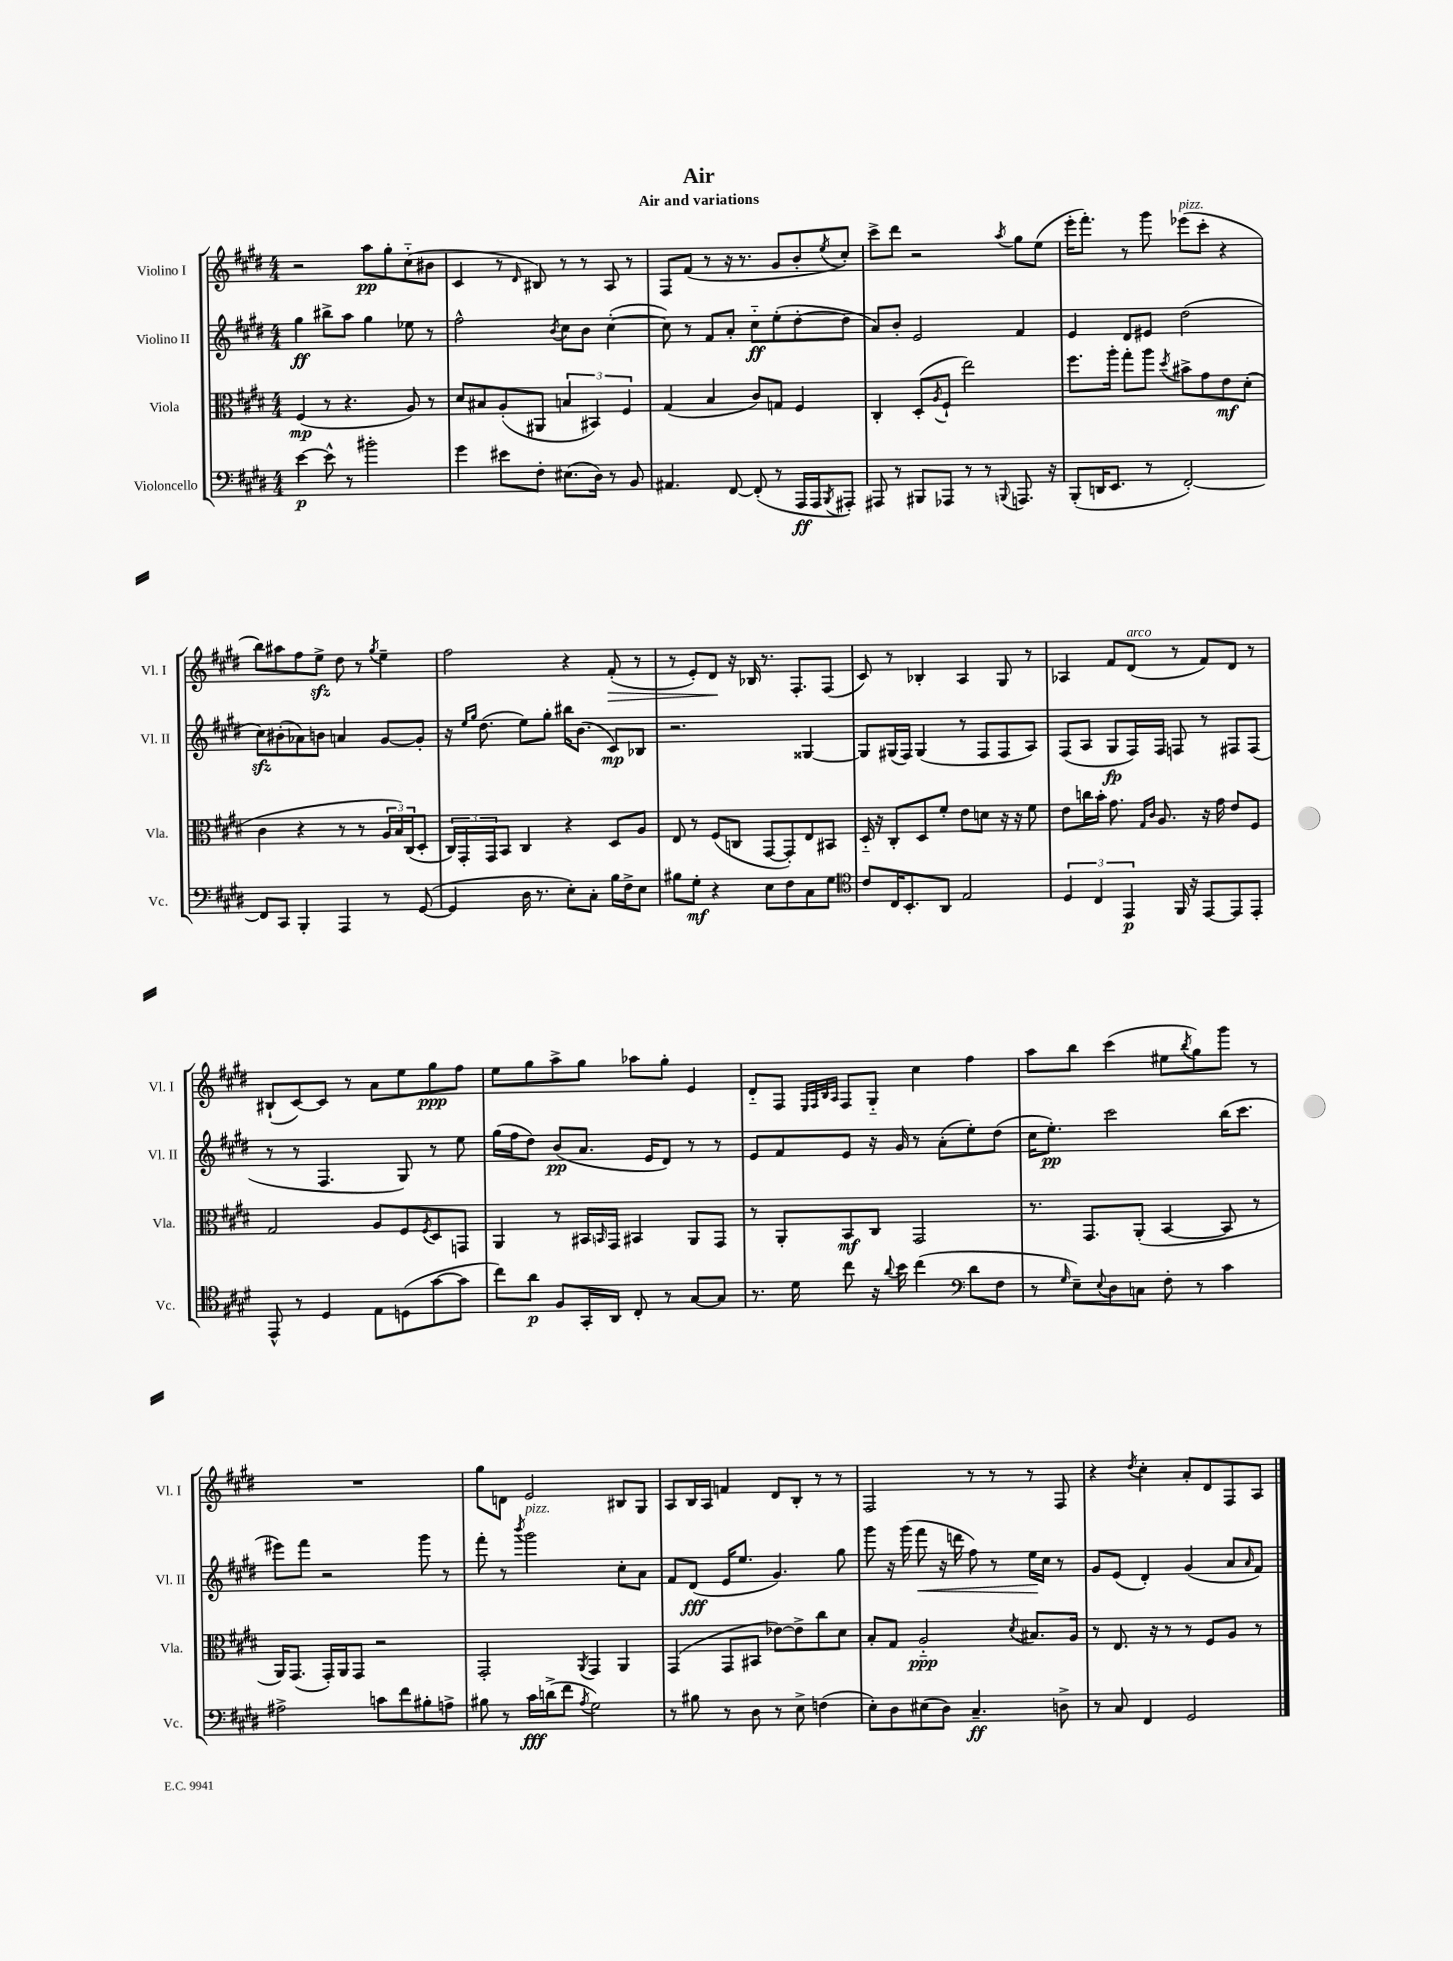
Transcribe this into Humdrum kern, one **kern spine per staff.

**kern	**kern	**kern	**kern
*staff4	*staff3	*staff2	*staff1
*clefF4	*clefC3	*clefG2	*clefG2
*k[f#c#g#d#]	*k[f#c#g#d#]	*k[f#c#g#d#]	*k[f#c#g#d#]
*M4/4	*M4/4	*M4/4	*M4/4
[4e	(4F#	4gg#	2r
8e^^]	8r	8bb#^	.
8r	4.r	8aa	.
2b#'	.	4gg#	8aa
.	.	.	8gg#'
.	8A)	8ee-	(8cc#'~
.	8r	8r	8b#
=	=	=	=
4g#	8d#	2ff#^^	4c#
.	8B#	.	.
8e#	(8A'	.	8r
.	.	.	16qqd#
8F#'	8AA#	.	8B#)
.	.	8qb	.
(8.E#	6B	8cc#	8r
.	.	8b	8r
.	6BB#)	.	.
16D#)	.	.	.
8r	.	([4cc#'	8A
.	6F#	.	.
8BB	.	.	8r
=	=	=	=
4.AA#	(4G#	8cc#])	8F#
.	.	8r	(8f#
.	4B	8f#	8r
[8FF#	.	8a'	16r
.	.	.	8.r
(8FF#']	8c#)	8cc#'~	.
8r	8G	(8ee'	8g#
16AAA	4F#	[8dd#'	8b'
16AAA	.	.	.
8qBBB	.	.	8qee
8AAA#')	.	8dd#]	8cc#')
=	=	=	=
8AAA#	4C#'	8a)	8ccc#^
8r	.	8b'	8ddd#
8BBB#	(8D#'	2e	2r
.	8qA	.	.
8AAA-	8F#`	.	.
8r	2ee)	.	.
8r	.	.	.
8qqBBB	.	.	8qaa
8.AAA	.	4f#	8gg#
.	.	.	(8ee
16r	.	.	.
=	=	=	=
(8BBB'	8.ff#	4e	16eee'
.	.	.	8.fff#')
16DD	.	.	.
8.EE	16aa'	.	.
.	8gg#'	8d#	8r
8r	8aa	8e#	8ggg#
.	8qdd#	.	.
[2FF#')	8b#^	(2dd#	(8eee-
.	8g#	.	8ccc#'
.	8e	.	4r
.	(8d#'	.	.
=	=	=	=
8FF#]	4c#	8cc#)	8bb)
8CC#	.	(8b#'	8aa#
4BBB'	4r	8a-)	8ff#
.	.	8b	8ee^
4AAA	8r	4a	8dd#
.	8r	.	8r
.	.	.	8qgg#
8r	24A	[8g#	4ee~
.	24B)	.	.
.	(24C#	.	.
([8GG#	8D#'	8g#']	.
=	=	=	=
4GG#]	24C#)	16r	2ff#
.	24GG#'	.	.
.	.	16qqee	.
.	.	16qqgg#	.
.	.	(8.dd#	.
.	24GG#	.	.
.	8BB	.	.
16D#	4C#	8ee)	.
8.r	.	.	.
.	.	8gg#'	.
8E')	4r	16bb#	4r
.	.	(8.b	.
8C#'	.	.	.
16B	8D#	8c#)	(8f#'
16F#^	.	.	.
8E	8A	8B-	8r
=	=	=	=
8B#	8E	2.r	8r
8G#'	8r	.	8e')
4r	(8F#	.	8d#
.	8C	.	16r
.	.	.	16B-
8E	[8GG#	.	8.r
8F#	8GG#'])	.	.
.	.	.	8.F#'
8C#	8E	[4G##	.
8G#	8BB#	.	(8F#
=	=	=	=
*clefC4	*	*	*
8c#	16D#'~	8G##]	8c#)
.	16r	.	.
16C#	8C#'	(16G#	8r
8.BB'	.	16F#)	.
.	8D#	(4G#	4B-'
8AA	8f#'	.	.
2E	8e	8r	4A
.	8d	8F#	.
.	16r	8F#	8G#
.	16r	.	.
.	8f#	8A)	8r
=	=	=	=
6D#	8e	(8F#	4A-
.	16cc	8A	.
6C#	.	.	.
.	16b'	.	.
.	8.g#	8G#	8f#
6EE	.	.	.
.	.	16F#)	(8d#
.	16qqG#	.	.
.	16qqc#	.	.
.	8.A	16F#	.
16FF#	.	8F	8r
16r	.	.	.
[8EE	16r	8r	8f#)
.	16g#	.	.
8EE]	8e	8F#	8d#
8EE'	8F#	(8F#	8r
=	=	=	=
8EE^^	2G#	8r	(8B#`
8r	.	8r	[8c#)
4D#	.	4.F#	8c#]
.	.	.	8r
8E	8A	.	8a
(8D	8F#	8G#)	8ee
.	8qF#	.	.
[8g#	8D#	8r	8gg#
8g#]	8GG	8ee	8ff#
=	=	=	=
8cc#)	4AA	(16gg#	8ee
.	.	16ff#	.
8a	.	8dd#)	8gg#
8F#	8r	(8b	8aa^
16GG#'	16BB#	8.a	8gg#
.	16qqBB	.	.
16AA	16GG#	.	.
8C#'	4BB#	.	8aa-
.	.	16e	.
8r	.	8d#)	8gg#'
[8G#	8AA	8r	4e
8G#]	8GG#	8r	.
=	=	=	=
8.r	8r	8e	8d#'~
.	8AA'	8f#	8F#
16d#	.	.	.
.	.	.	32qqE
.	.	.	32qqF#
.	.	.	32qqB
.	.	.	32qqA
8cc#	8BB	8e	8F#
16r	8C#	16r	8G#'~
8qqa	.	.	.
16b	.	16g#	.
(4cc#	2GG#	8r	4cc#
.	.	(8a'	.
*clefF4	*	*	*
8d#	.	8ee')	4ff#
8F#	.	(8dd#	.
=	=	=	=
8r	8.r	16cc#	8aa
.	.	8.ee')	.
16qqG#	.	.	.
8E~)	.	.	8bb
.	8.GG#	.	.
8qqE	.	.	.
8D#	.	2ccc#	(4ccc#
8C	(8AA'	.	.
8F#'	[4BB	.	8ee#
.	.	.	8qbb
8r	.	.	8gg#)
4c#	8BB]	(16bb	8ggg#
.	.	8.ccc#	.
.	8r	.	8r
=	=	=	=
2A#^	16AA)	8eee#)	1r
.	(8.GG#	.	.
.	.	8fff#	.
.	16GG#')	2r	.
.	16AA	.	.
.	8GG#	.	.
8c	2r	.	.
8f#	.	.	.
8B#'	.	8ggg#	.
8A^	.	8r	.
=	=	=	=
8B#	2GG#'	8fff#'	8gg#
8r	.	8r	8d
.	.	8qbbb	.
16c#	.	2ggg#	2e
(16d^	.	.	.
8f#	.	.	.
8qA	8qAA	.	.
2G#)	4GG#	.	.
.	4AA	8cc#'	8B#
.	.	8a	8G#
=	=	=	=
8r	(4GG#	8f#	8A
8B#	.	(8d#	16B
.	.	.	16A
8r	8GG#	16e	4f
.	.	8.ee	.
8D#	8BB#	.	.
8r	[8e-)	4.g#)	8d#
8E^	8e-^]	.	8B'
(4F	8cc#	.	8r
.	8d#	8gg#	8r
=	=	=	=
8E')	8B'	8ggg#	2F#
8D#	8G#	16r	.
.	.	(16ggg#	.
(8E#	2A'~	8fff#	.
8D#)	.	16r	.
.	.	16ddd	.
4.C#~	.	8ff#)	8r
.	.	8r	8r
.	8qd#	.	.
.	8.B#	16ee	8r
.	.	16cc#	.
8D^	.	8r	8F#
.	16A	.	.
=	=	=	=
8r	8r	8g#	4r
8C#	8.E	(8e	.
.	.	.	8qdd#
4FF#	.	4d#')	4cc#'
.	16r	.	.
.	8r	.	.
2GG#	8r	(4g#	8a'
.	8F#	.	8d#
.	8A	8a	8F#
.	.	16qqa	.
.	8r	8f#)	8A
==	==	==	==
*-	*-	*-	*-
